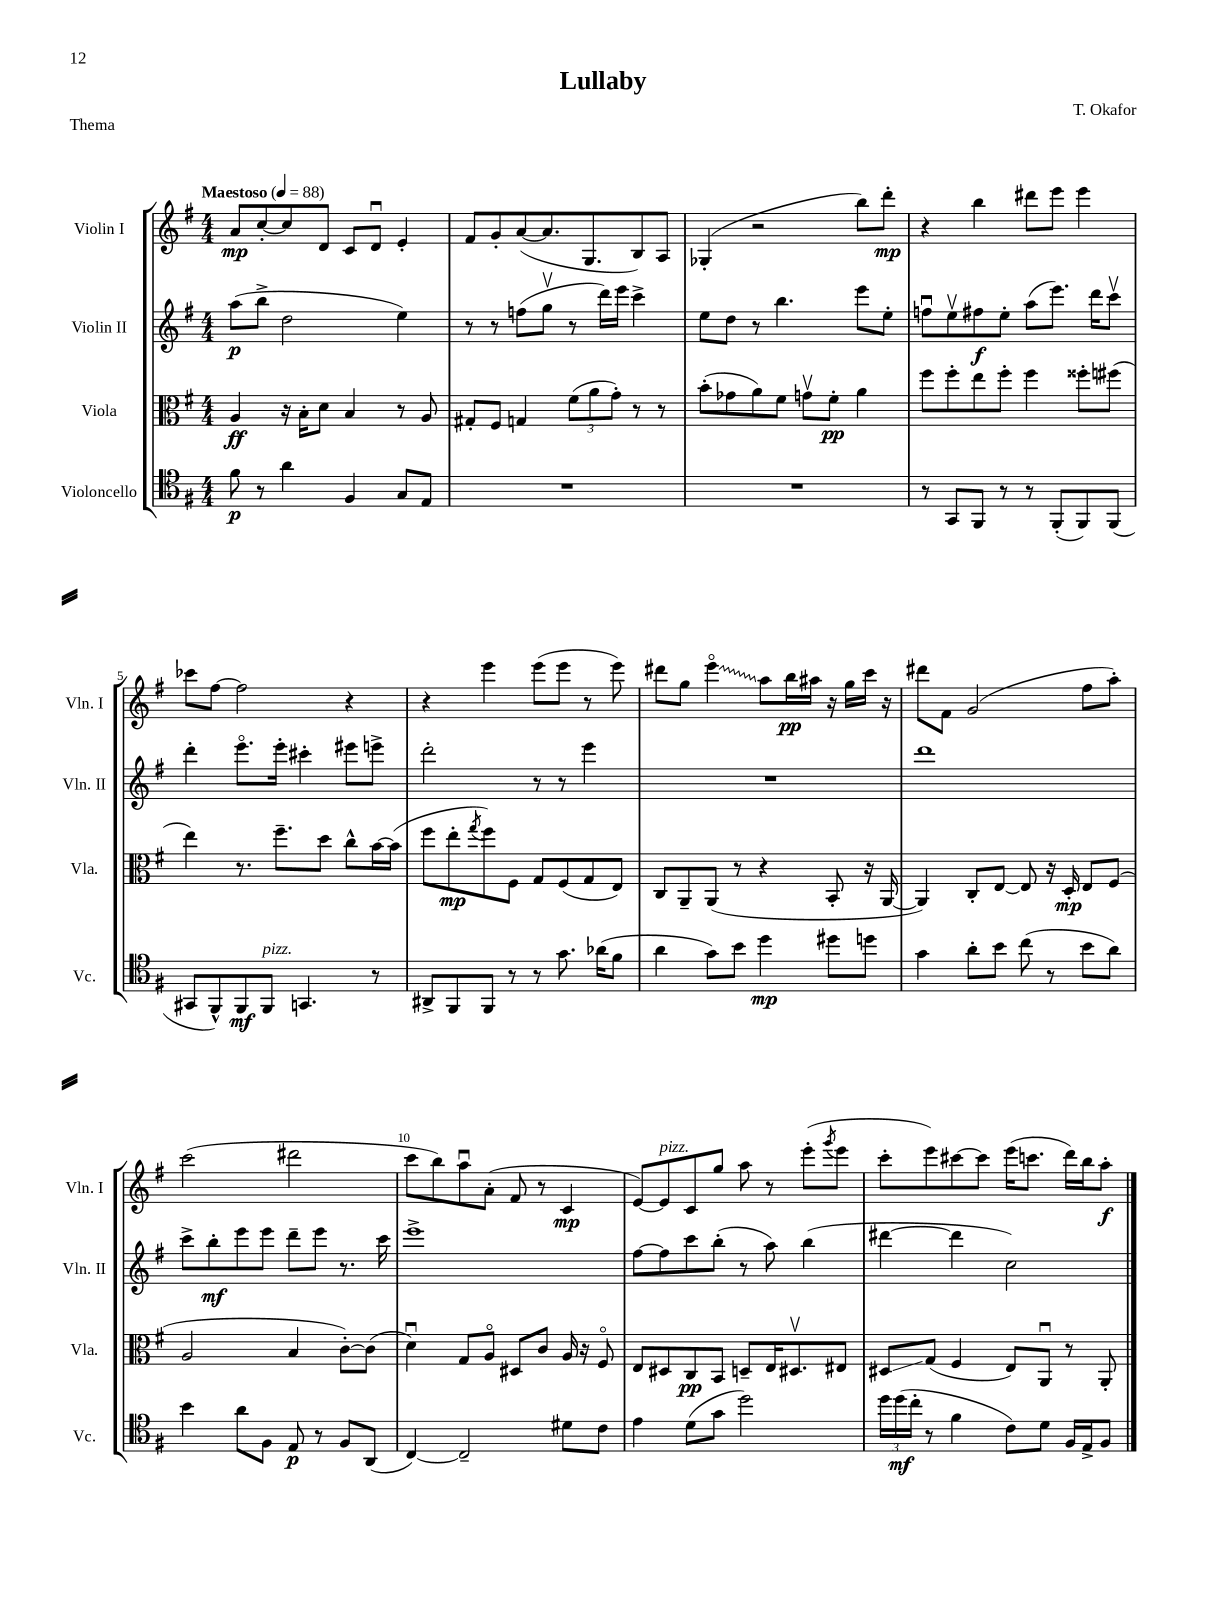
\header { title = "Lullaby" composer = "T. Okafor" piece = "Thema" }
<<
\new StaffGroup <<
\new Staff = "s0" \with { instrumentName = "Violin I" shortInstrumentName = "Vln. I" } {
    \clef treble \key g \major \numericTimeSignature \time 4/4 \tempo "Maestoso" 4 = 88
    a'8\mp c''8~-. c''8 d'8 c'8 d'8\downbow e'4-. |
    fis'8 g'8-. a'8~( a'8. g8. b8) a8 |
    ges4-.( r2 b''8) d'''8-.\mp |
    r4 b''4 dis'''8 e'''8 e'''4 |
    ces'''8 fis''8~ fis''2 r4 |
    r4 e'''4 e'''8( e'''8 r8 e'''8) |
    dis'''8 g''8 \once \override Glissando.style = #'zigzag e'''4\flageolet\glissando a''8 b''16\pp ais''16 r16 g''16 c'''16 r16 |
    dis'''8 fis'8 g'2( fis''8 a''8-.) |
    c'''2( dis'''2 |
    c'''8 b''8) a''8\downbow a'8-.( fis'8 r8 c'4\mp |
    e'8~) e'8^\markup { \italic "pizz." } c'8 g''8 a''8 r8 e'''8-.( \acciaccatura { g'''8 } e'''8 |
    c'''8-. e'''8) cis'''8~ cis'''8 e'''16( c'''8. d'''16) b''16 a''8-.\f \bar "|." |
}
\new Staff = "s1" \with { instrumentName = "Violin II" shortInstrumentName = "Vln. II" } {
    \clef treble \key g \major \numericTimeSignature \time 4/4
    a''8\p( b''8-> d''2 e''4) |
    r8 r8 f''8( g''8\upbow r8 d'''16) e'''16 c'''4-> |
    e''8 d''8 r8 b''4. e'''8 e''8-. |
    f''8\downbow e''8\upbow fis''8\f e''8-. a''8( e'''8.) d'''16 c'''8\upbow |
    d'''4-. e'''8.\flageolet e'''16-. cis'''4-. eis'''8 e'''8-> |
    d'''2-. r8 r8 e'''4 |
    R1 |
    d'''1 |
    c'''8-> b''8-.\mf e'''8 e'''8 d'''8-- e'''8 r8. c'''16 |
    e'''1-> |
    fis''8~ fis''8 c'''8 b''8-.( r8 a''8) b''4( |
    dis'''4~ dis'''4 c''2) \bar "|." |
}
\new Staff = "s2" \with { instrumentName = "Viola" shortInstrumentName = "Vla." } {
    \clef alto \key g \major \numericTimeSignature \time 4/4
    a4\ff r16 b16-. d'8 b4 r8 a8 |
    gis8-. fis8 g4 \tuplet 3/2 { fis'8( a'8 g'8-.) } r8 r8 |
    b'8-.( ges'8 a'8) fis'8 g'8\upbow fis'8-.\pp a'4 |
    fis''8 fis''8-. e''8 fis''8-. fis''4 fisis''8-. fis''8( |
    e''4) r8. fis''8.-- d''8 c''8-^ b'16~ b'16( |
    fis''8 e''8-.\mp \acciaccatura { g''8 } fis''8) fis8 g8 fis8( g8 e8) |
    c8 a,8-- a,8( r8 r4 b,8-. r16 a,16~ |
    a,4) c8-. e8~ e8 r16 d16-.\mp e8 fis8( |
    a2 b4 c'8~-.) c'8( |
    d'4\downbow) g8 a8\flageolet dis8 c'8 a16 r16 fis8\flageolet |
    e8 dis8 c8\pp b,8 d8-- e16 dis8.\upbow eis8 |
    dis8\glissando g8( fis4 e8) a,8\downbow r8 a,8-. \bar "|." |
}
\new Staff = "s3" \with { instrumentName = "Violoncello" shortInstrumentName = "Vc." } {
    \clef tenor \key g \major \numericTimeSignature \time 4/4
    fis'8\p r8 a'4 fis4 g8 e8 |
    R1 |
    R1 |
    r8 g,8 fis,8 r8 r8 fis,8-.( fis,8) fis,8( |
    gis,8 fis,8-^) fis,8\mf fis,8^\markup { \italic "pizz." } g,4. r8 |
    ais,8-> fis,8 fis,8 r8 r8 g'8. aes'16( fis'8 |
    a'4 g'8) b'8 d''4\mp dis''8 d''8 |
    g'4 a'8-. b'8 c''8( r8 b'8 a'8) |
    b'4 a'8 fis8 e8\p r8 fis8 a,8( |
    c4~) c2-- dis'8 c'8 |
    e'4 d'8( g'8 d''2) |
    \tuplet 3/2 { d''16 d''16\mf( c''16-. } r8 fis'4 c'8) d'8 fis16 e16-> fis8 \bar "|." |
}
>>
>>
\layout { \context { \Score \override BarNumber.break-visibility = ##(#f #t #t) barNumberVisibility = #(every-nth-bar-number-visible 5) } }
